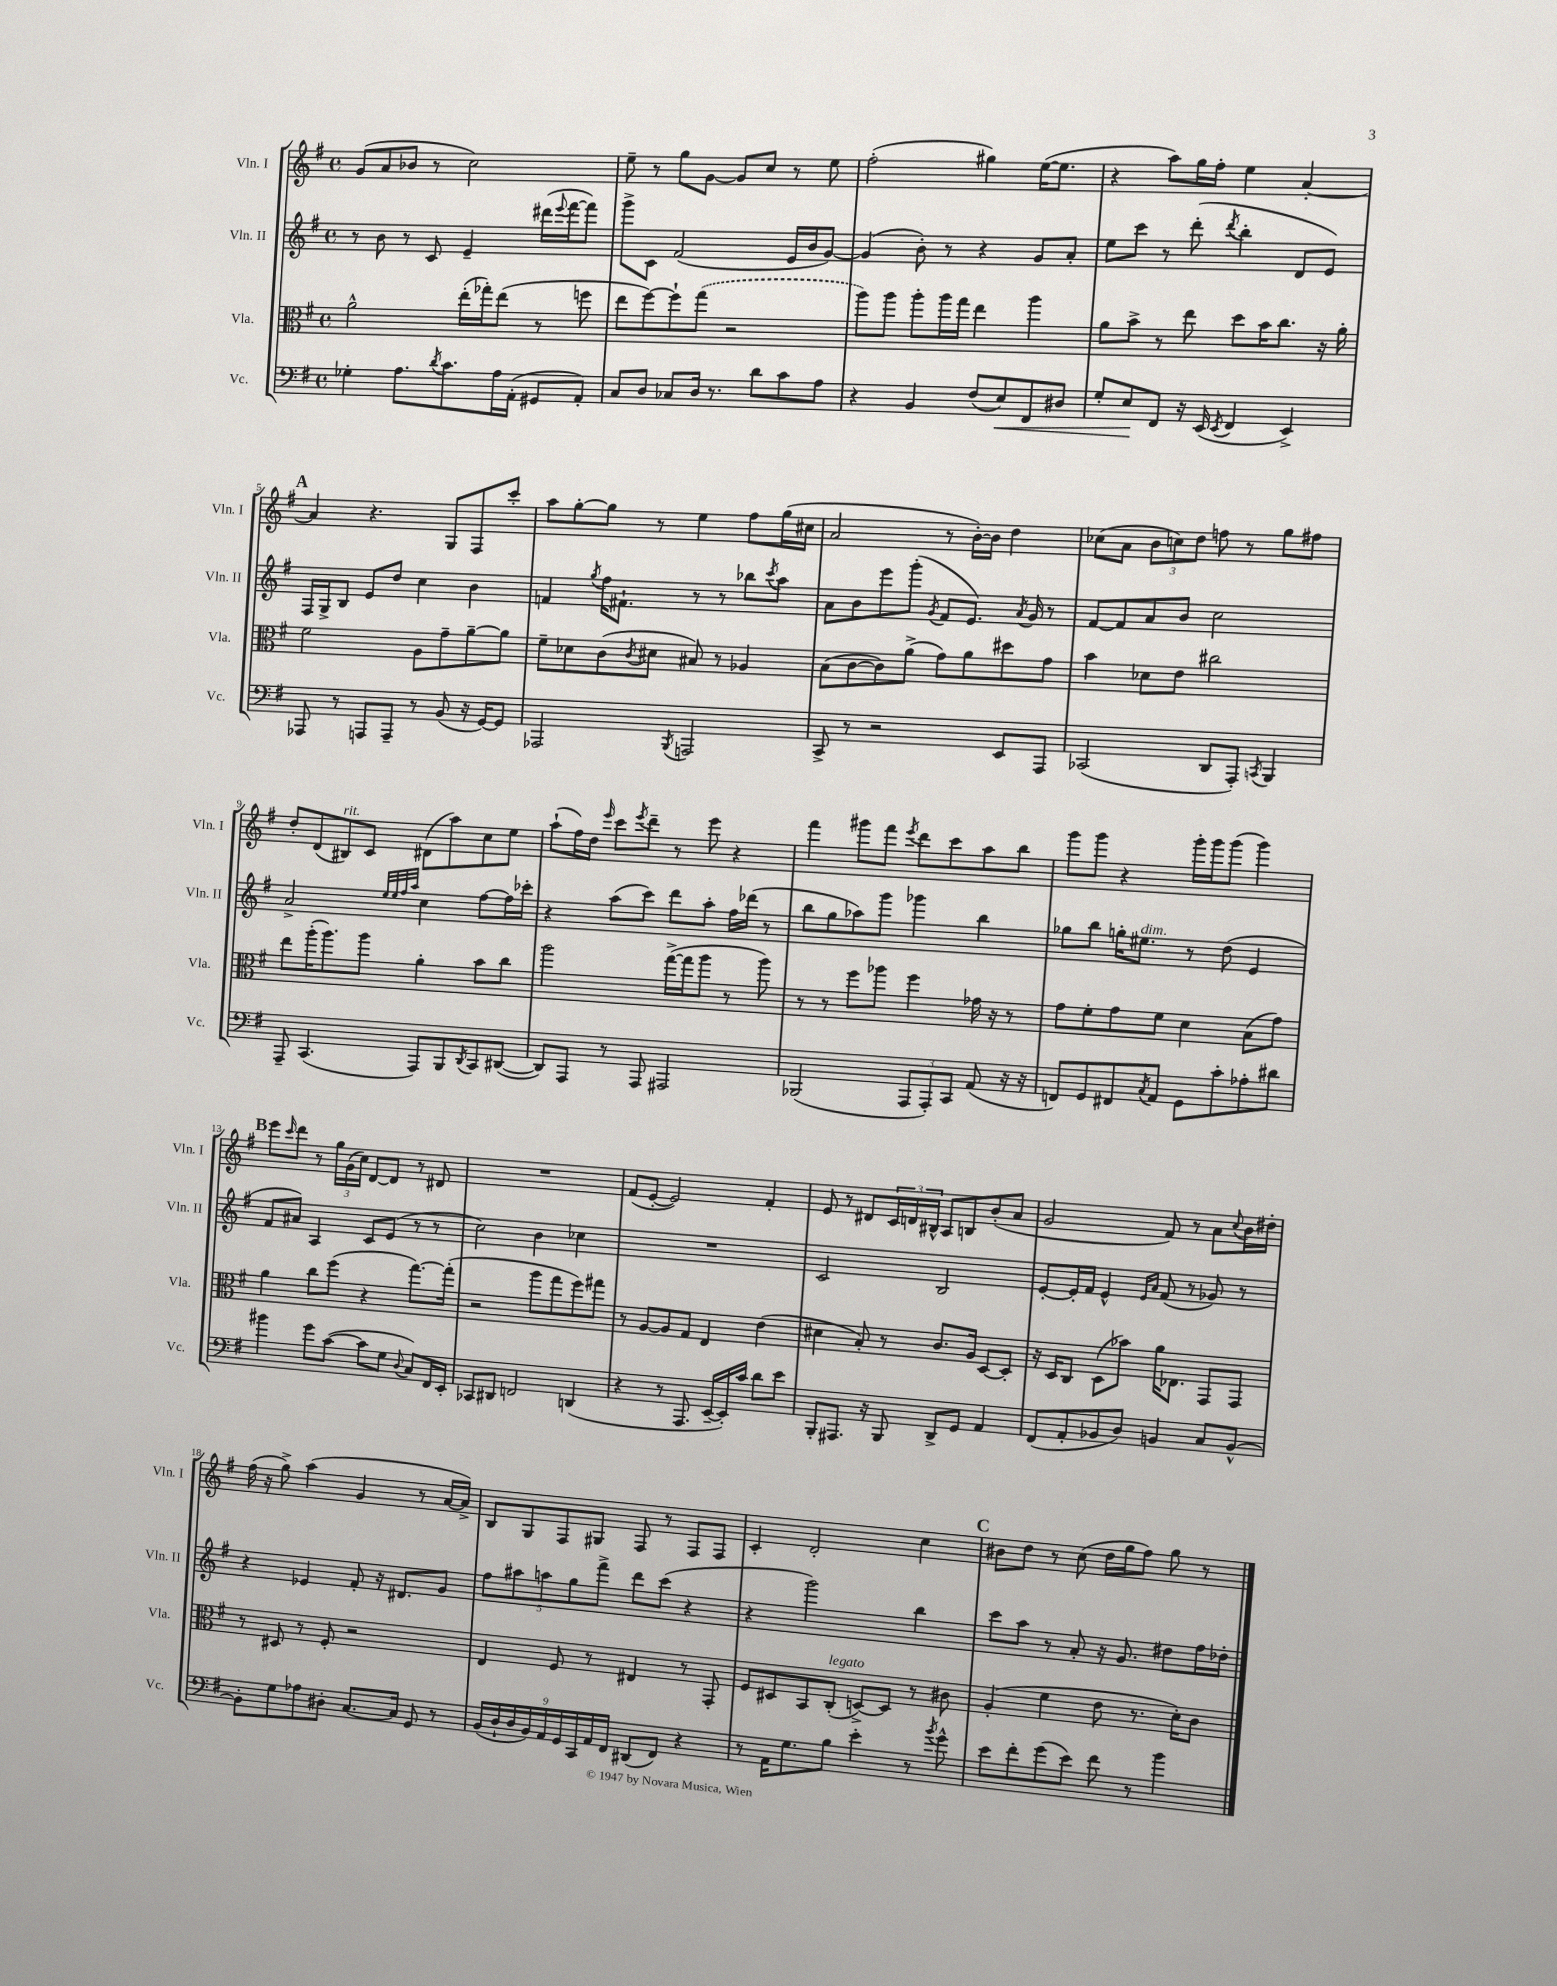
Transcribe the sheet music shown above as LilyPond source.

<<
\new StaffGroup <<
\new Staff = "s0" \with { instrumentName = "Vln. I" shortInstrumentName = "Vln. I" } {
    \clef treble \key g \major \defaultTimeSignature \time 4/4
    g'8( a'8 bes'8 r8 c''2) |
    e''8-- r8 g''8 g'8~ g'8 c''8 r8 e''8 |
    fis''2-.( gis''4) e''16~( e''8. |
    r4 a''8) g''16 fis''16-. e''4 a'4~-. |
    \mark \markup { \bold "A" } a'4 r4. g8 fis8 c'''8-. |
    a''8 g''8~-. g''8 r8 e''4 fis''8 g''16( cis''16 |
    a'2 r8 b'16~-.) b'16 d''4 |
    ces''8( a'8 \tuplet 3/2 { b'8 c''8) d''8 } f''8 r8 g''8 fis''8 |
    d''8-. d'8( bis8^\markup { \italic "rit." }) c'8 dis'8( a''8) c''8 e''8 |
    a''8-!( fis''16) d''16 \grace { e'''16 } c'''8 \acciaccatura { e'''8 } d'''8-- r8 e'''8 r4 |
    fis'''4 gis'''8 fis'''8 \acciaccatura { e'''8 } d'''8 c'''8 a''8 b''8 |
    g'''8 g'''8 r4 g'''16-. g'''16 g'''8( g'''4) |
    \mark \markup { \bold "B" } e'''8 \grace { c'''16 } d'''8 r8 \tuplet 3/2 { g''16 g'16( c''16) } d'8~ d'8 r8 dis'8 |
    R1 |
    fis'8( e'8~-. e'2) fis'4-. |
    e'8 r8 dis'8 \tuplet 3/2 { c'16 d'16 bis16-^ } a8 b8 b'8-.( a'8 |
    g'2 fis'8) r8 a'8 \appoggiatura { c''8 } b'16 dis''16-. |
    fis''16( r16 g''8->) a''4( g'4 r8 a'16~ a'16->) |
    b8 g8 fis8 gis8 fis8 r8 fis8 fis8 |
    c'4-. d'2-. c''4 |
    \mark \markup { \bold "C" } bis'8 d''8 r8 c''8( d''16 g''16 fis''8) g''8 r8 \bar "|." |
}
\new Staff = "s1" \with { instrumentName = "Vln. II" shortInstrumentName = "Vln. II" } {
    \clef treble \key g \major \defaultTimeSignature \time 4/4
    r8 b'8 r8 c'8 e'4-- dis'''16( \appoggiatura { e'''8 } fis'''16~ fis'''8) |
    g'''8-> c'8 fis'2( e'16 b'16 g'8~) |
    g'4( b'8-.) r8 r4 g'8 a'8-. |
    e''8 c'''8 r8 d'''8-.( \acciaccatura { d'''8 } b''4-. d'8 e'8) |
    \mark \markup { \bold "A" } fis16 g16-> b8 e'8 d''8 c''4 b'4 |
    f'4 \acciaccatura { g''8 } fis''16 fis'8.-! r8 r8 bes''8 \acciaccatura { c'''8 } a''8 |
    a'8 b'8 e'''8 g'''8-.( \acciaccatura { g'8 } fis'8 e'8.) \acciaccatura { a'8 } g'16 r8 |
    fis'8~ fis'8 a'8 b'8 c''2 |
    a'2-> \grace { e''32 e''32 fis''32 a''32 } c''4 fis''8~ fis''16 ces'''16-. |
    r4 a''8( c'''8) d'''8 a''8-. fis''16 des'''16( r8 |
    b''8 g''8 aes''8) g'''8 ges'''4 b''4 |
    ges''8 b''8 g''16-. eis''8.^\markup { \italic "dim." } r8 d''8( e'4 |
    \mark \markup { \bold "B" } fis'8 ais'8) a4 c'8 e'8( r8 r8 |
    c''2) b'4 ces''4 |
    R1 |
    c'2 b2 |
    e'8~-. e'16-. fis'16 e'4-^ \grace { e'16 a'16 } fis'8( r8 ges'8) r8 |
    r4 ees'4 fis'8-. r16 dis'8. g'8 |
    \tuplet 5/4 { fis''8 ais''8 a''8 g''8 fis'''8-> } d'''8 c'''8( r4 |
    r4 g'''2) b''4 |
    \mark \markup { \bold "C" } c'''8 a''8 r8 a'8-. r16 g'8. dis''8 fis''16 des''16-. \bar "|." |
}
\new Staff = "s2" \with { instrumentName = "Vla." shortInstrumentName = "Vla." } {
    \clef alto \key g \major \defaultTimeSignature \time 4/4
    a'2-^ e''16-.( ges''16-.) e''8( r8 f''8 |
    e''8 fis''8~) fis''8-! \once \slurDashed g''8( r2 |
    a''8) a''8 a''8-. a''16 g''16 e''4 a''4 |
    a'8 b'8-> r8 e''8 d''8 b'16 c''8. r16 a'16-. |
    \mark \markup { \bold "A" } fis'2 a8 g'8-- a'8~-- a'8 |
    fis'8-- des'8 c'8( \acciaccatura { c'8 } dis'8 bis8) r8 aes4 |
    b8( c'8~ c'8) a'8->( g'8) a'8 dis''8 g'8 |
    b'4 des'8 e'8 cis''2 |
    e''8 a''16-.( a''8.) a''8 a'4-. b'8 c''8 |
    a''2 g''16~->( g''16 a''8 r8 a''8) |
    r8 r8 fis''8 aes''8 fis''4 ges'16 r16 r8 |
    g'8 fis'8-. g'8 fis'8 d'4 b8( g'8) |
    \mark \markup { \bold "B" } a'4 c''8 fis''8( r4 g''8.~) g''16-.( |
    r2 a''8 g''8 fis''8) gis''8 |
    r8 a8~ a8 g8 e4 e'4( |
    dis'4 b8-.) r8 c'8. a16 d8~ d8-. |
    r16 d16 c8 d8( bes'8) a'16 ees8. g,8 g,8 |
    r8 dis8 r8 fis8-. r2 |
    e4 fis8 r8 eis4 r8 g,8-. |
    fis8 dis8 b,8 c8-.^\markup { \italic "legato" }( d8~->) d8 r8 cis'8 |
    \mark \markup { \bold "C" } a4-.( fis'4 e'8 r8. d'16-.) c'8 \bar "|." |
}
\new Staff = "s3" \with { instrumentName = "Vc." shortInstrumentName = "Vc." } {
    \clef bass \key g \major \defaultTimeSignature \time 4/4
    ges4-. a8. \acciaccatura { d'8 } c'8. a16 a,16-.( gis,8 a,8-.) |
    c8 d8 ces8 d16 r8. d'8 c'8 a8 |
    r4 b,4 fis8( e8\<) fis,8 dis8 |
    g8-. e8\! fis,8 r16 e,16( \acciaccatura { e,8 } fis,4 e,4->) |
    \mark \markup { \bold "A" } aes,,8 r8 a,,8 a,,8-- r8 b,8( r16 g,16~) g,8 |
    aes,,2 \acciaccatura { b,,8 } a,,2 |
    c,8-> r8 r2 e,8 a,,8 |
    ces,2( d,8 a,,8-.) \acciaccatura { c,8 } b,,4 |
    a,,8-- c,4.( a,,8) b,,8 \acciaccatura { d,8 } c,8 dis,8~( |
    dis,8) a,,8 r8 a,,8 ais,,2 |
    bes,,2( \tuplet 3/2 { a,,8 a,,8-.) c,8 } a,8( r16 r16 |
    f,8) g,8 fis,8 \acciaccatura { c8 } a,8 g,8 c'8-. aes8-. dis'8 |
    \mark \markup { \bold "B" } bis'4 g'8 c'8~( c'8 g8 \appoggiatura { d8 } c8) fis,16 e,16-. |
    ces,8 dis,8 f,2 d,4( |
    r4 r8 a,,8. e,16~-- e,16-.) c'16 d'8 e'8 |
    b,,8-. ais,,8. r16 b,,8 d,8-> g,8 a,4 |
    fis,8( a,8-. bes,8 d8) b,4 c8 b,8~-^ |
    b,8-. g8 aes8 dis8-. c8.~ c16 g,8 r8 |
    \tuplet 9/8 { b,16( d16-! d16 b,16) a,16 g,16 c,16 a,16 fis,16 } dis,8( fis,8) r4 |
    r8 a,16 g8. b8 e'4-. r8 \acciaccatura { b'8 } g'8-^ |
    \mark \markup { \bold "C" } e'8 fis'8-. g'8( e'8) fis'8 r8 b'4 \bar "|." |
}
>>
>>
